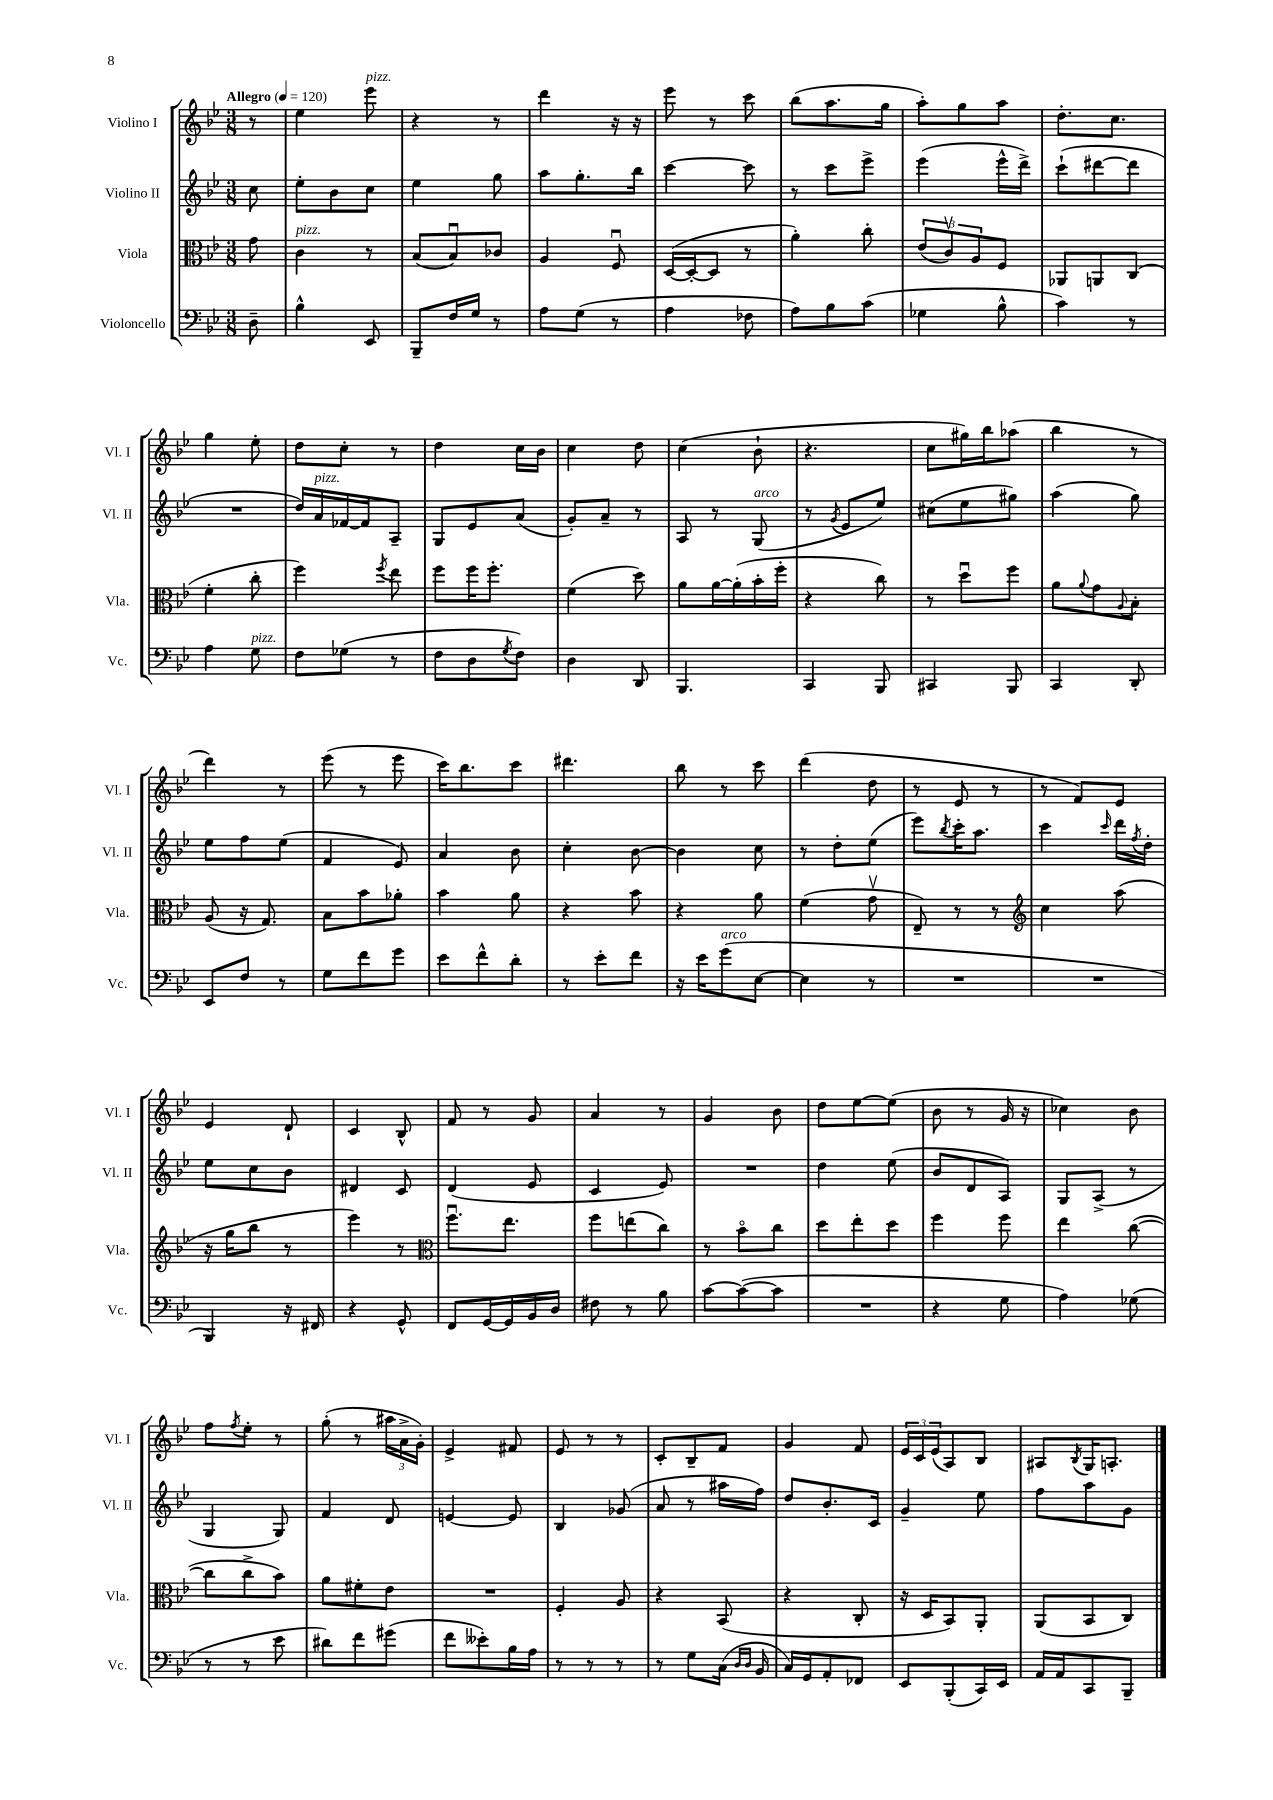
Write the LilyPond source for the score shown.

<<
\new StaffGroup <<
\new Staff = "s0" \with { instrumentName = "Violino I" shortInstrumentName = "Vl. I" } {
    \clef treble \key bes \major \numericTimeSignature \time 3/8 \partial 8 \tempo "Allegro" 4 = 120
    r8 |
    ees''4 ees'''8^\markup { \italic "pizz." } |
    r4 r8 |
    d'''4 r16 r16 |
    ees'''8 r8 c'''8 |
    bes''8( a''8. g''16 |
    a''8-.) g''8 a''8 |
    d''8.-. c''8. |
    g''4 ees''8-. |
    d''8 c''8-. r8 |
    d''4 c''16 bes'16 |
    c''4 d''8 |
    c''4( bes'8-! |
    r4. |
    c''8 gis''16) bes''16 aes''8( |
    bes''4 r8 |
    d'''4) r8 |
    ees'''8( r8 ees'''8 |
    c'''16) bes''8. c'''8 |
    dis'''4. |
    bes''8 r8 c'''8 |
    d'''4( d''8 |
    r8 ees'8 r8 |
    r8 f'8) ees'8 |
    ees'4 d'8-! |
    c'4 bes8-^ |
    f'8 r8 g'8 |
    a'4 r8 |
    g'4 bes'8 |
    d''8 ees''8~ ees''8( |
    bes'8 r8 g'16 r16 |
    ces''4) bes'8 |
    f''8 \acciaccatura { f''8 } ees''8-. r8 |
    g''8-.( r8 \tuplet 3/2 { ais''16 a'16-> g'16-.) } |
    ees'4-> fis'8 |
    ees'8 r8 r8 |
    c'8-. bes8-- f'8 |
    g'4 f'8 |
    \tuplet 3/2 { ees'16 c'16 ees'16( } a8) bes8 |
    ais8 \acciaccatura { bes8 } g16 a8.-. \bar "|." |
}
\new Staff = "s1" \with { instrumentName = "Violino II" shortInstrumentName = "Vl. II" } {
    \clef treble \key bes \major \numericTimeSignature \time 3/8 \partial 8
    c''8 |
    ees''8-. bes'8 c''8 |
    ees''4 g''8 |
    a''8 g''8.-. bes''16 |
    c'''4~ c'''8 |
    r8 c'''8 ees'''8-> |
    ees'''4( ees'''16-^ d'''16->) |
    c'''8-!( dis'''8~ dis'''8 |
    R4. |
    d''16) a'16^\markup { \italic "pizz." } fes'16~ fes'16 a8-- |
    g8 ees'8 a'8( |
    g'8-.) a'8-- r8 |
    a8 r8 g8^\markup { \italic "arco" }( |
    r8 \acciaccatura { g'8 } ees'8 ees''8) |
    cis''8( ees''8 gis''8) |
    a''4( g''8) |
    ees''8 f''8 ees''8( |
    f'4 ees'8) |
    a'4 bes'8 |
    c''4-. bes'8~ |
    bes'4 c''8 |
    r8 d''8-. ees''8( |
    ees'''8) \acciaccatura { bes''8 } c'''16-. a''8. |
    c'''4 \grace { c'''16 } d'''16 \acciaccatura { f''8 } d''16-. |
    ees''8 c''8 bes'8 |
    dis'4 c'8 |
    d'4( ees'8 |
    c'4 ees'8) |
    R4. |
    d''4 ees''8( |
    bes'8 d'8 a8) |
    g8 a8->( r8 |
    g4 g8) |
    f'4 d'8 |
    e'4~ e'8 |
    bes4 ges'8( |
    a'8 r8 ais''16 f''16) |
    d''8 bes'8.-. c'16 |
    g'4-- ees''8 |
    f''8 a''8 g'8 \bar "|." |
}
\new Staff = "s2" \with { instrumentName = "Viola" shortInstrumentName = "Vla." } {
    \clef alto \key bes \major \numericTimeSignature \time 3/8 \partial 8
    g'8 |
    c'4^\markup { \italic "pizz." } r8 |
    bes8( bes8\downbow) ces'8 |
    a4 f8\downbow |
    d16~( d16~-. d8 r8 |
    a'4-.) c''8-. |
    \tuplet 3/2 { ees'8( c'8\upbow) a8 } f8 |
    aes,8 a,8 c8( |
    f'4-. c''8-. |
    f''4) \acciaccatura { f''8 } ees''8 |
    f''8 f''16 f''8.-. |
    f'4( d''8) |
    a'8 a'16~ a'16-.( bes'16-. f''16-. |
    r4 c''8) |
    r8 d''8\downbow f''8 |
    a'8 \appoggiatura { a'8 } g'8 \appoggiatura { a8 } bes8-. |
    a8( r16 g8.) |
    bes8 bes'8 aes'8-. |
    bes'4 a'8 |
    r4 bes'8 |
    r4 a'8 |
    f'4( g'8\upbow |
    ees8--) r8 r8 |
    \clef treble c''4 a''8( |
    r16 g''16 bes''8 r8 |
    ees'''4) r8 |
    \clef alto f''8.\downbow ees''8. |
    f''8 e''8( c''8) |
    r8 bes'8\flageolet c''8 |
    d''8 ees''8-. d''8 |
    f''4 f''8 |
    ees''4 c''8~( |
    c''8 c''8-> bes'8) |
    a'8 fis'8-. ees'8 |
    R4. |
    f4-. a8 |
    r4 bes,8( |
    r4 c8-. |
    r16 d16 bes,8) a,8-. |
    a,8( bes,8 c8) \bar "|." |
}
\new Staff = "s3" \with { instrumentName = "Violoncello" shortInstrumentName = "Vc." } {
    \clef bass \key bes \major \numericTimeSignature \time 3/8 \partial 8
    d8-- |
    bes4-^ ees,8 |
    bes,,8-- f16 g16 r8 |
    a8 g8( r8 |
    a4 fes8 |
    a8) bes8 c'8( |
    ges4 bes8-^ |
    c'4) r8 |
    a4 g8^\markup { \italic "pizz." } |
    f8 ges8( r8 |
    f8 d8 \acciaccatura { g8 } f8) |
    d4 d,8 |
    bes,,4. |
    c,4 bes,,8 |
    cis,4 bes,,8 |
    c,4 d,8-. |
    ees,8 f8 r8 |
    g8 f'8 g'8 |
    ees'8 f'8-^ d'8-. |
    r8 ees'8-. f'8 |
    r16 ees'16 g'8^\markup { \italic "arco" }( ees8~ |
    ees4 r8 |
    R4. |
    R4. |
    bes,,4) r16 fis,16 |
    r4 g,8-^ |
    f,8 g,16~ g,16 bes,16 d16 |
    fis8 r8 bes8 |
    c'8~ c'8~( c'8 |
    R4. |
    r4 g8 |
    a4) ges8( |
    r8 r8 ees'8 |
    dis'8) f'8 gis'8( |
    f'8 eeses'8-.) bes16 a16 |
    r8 r8 r8 |
    r8 g8 c16( \grace { d16 d16 } bes,16 |
    c16) g,16 a,8-. fes,8 |
    ees,8 bes,,8-.( c,16) ees,16 |
    a,16 a,16 c,8 bes,,8-- \bar "|." |
}
>>
>>
\layout { \context { \Score \remove "Bar_number_engraver" } }
